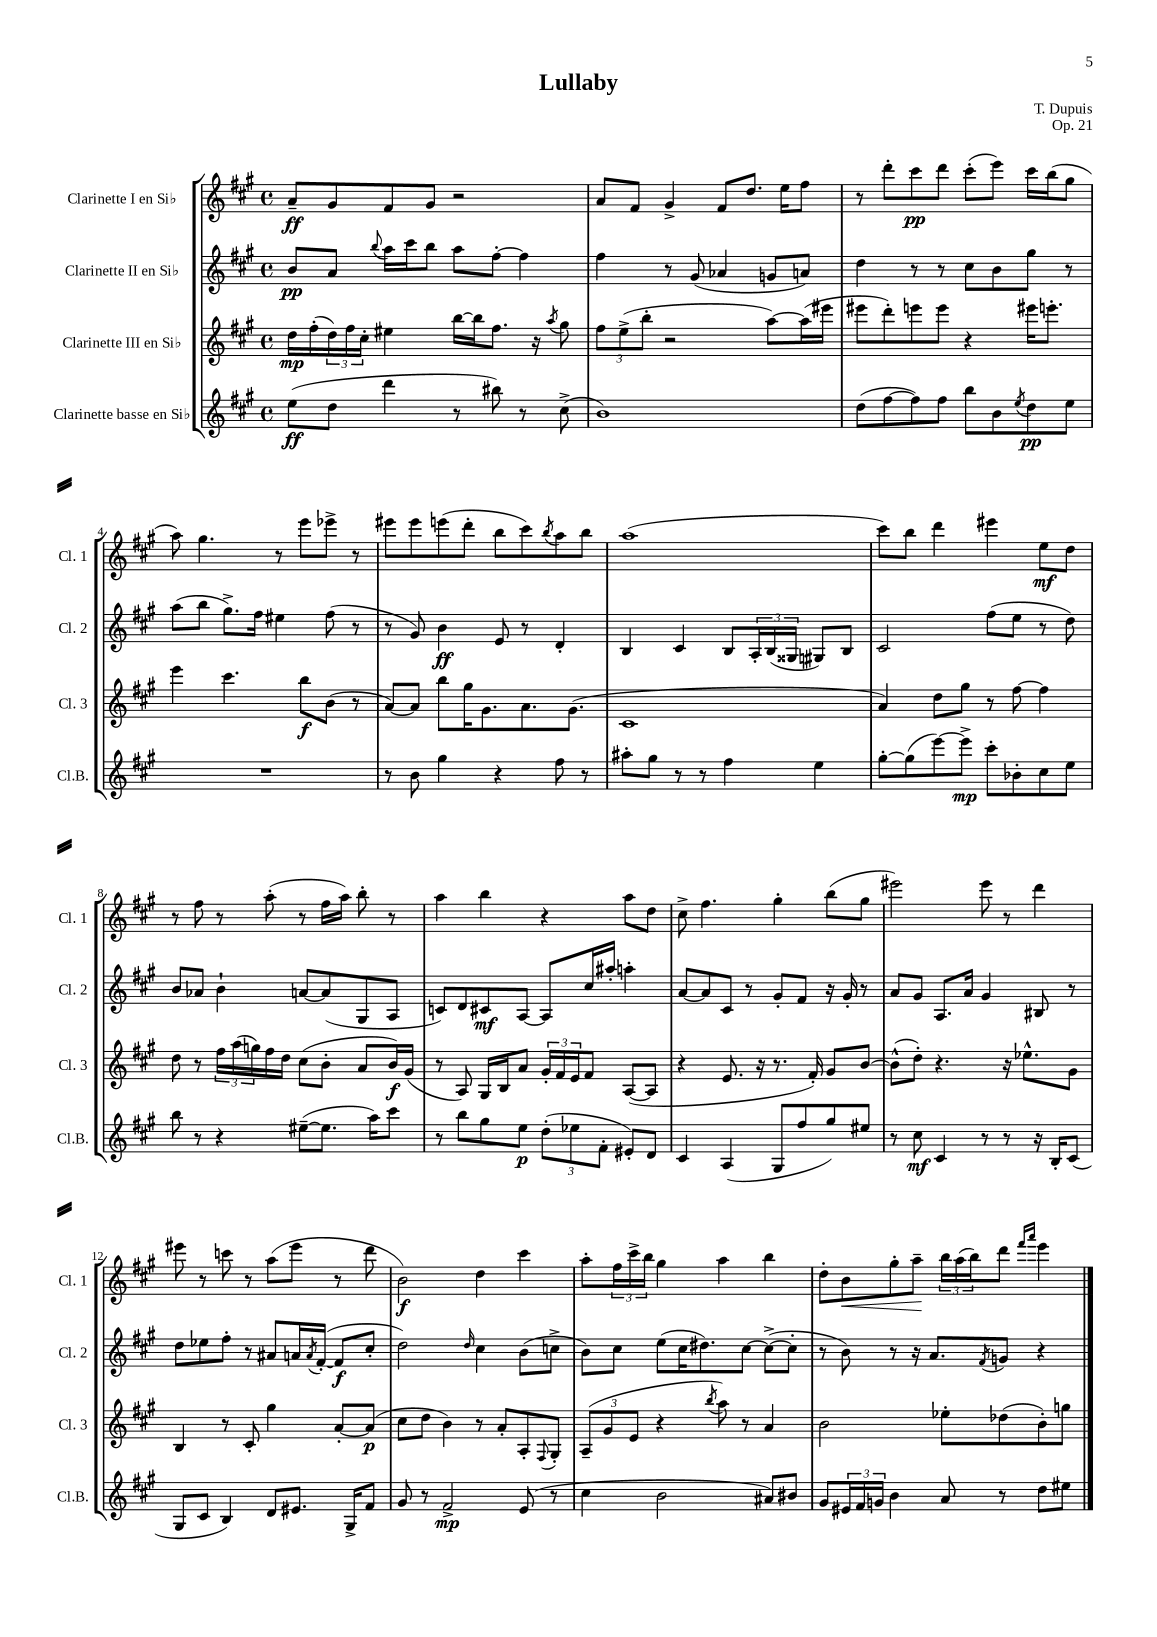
\header { title = "Lullaby" composer = "T. Dupuis" opus = "Op. 21" }
<<
\new StaffGroup <<
\new Staff = "s0" \with { instrumentName = "Clarinette I en Sib" shortInstrumentName = "Cl. 1" } {
    \clef treble \key a \major \defaultTimeSignature \time 4/4
    a'8--\ff gis'8 fis'8 gis'8 r2 |
    a'8 fis'8 gis'4-> fis'8 d''8. e''16 fis''8 |
    r8 d'''8-. cis'''8\pp d'''8 cis'''8-.( e'''8) cis'''16 b''16( gis''8 |
    a''8) gis''4. r8 e'''8 ees'''8-> r8 |
    eis'''8 eis'''8 e'''8( d'''8-. b''8 cis'''8) \acciaccatura { b''8 } a''8 b''8 |
    a''1( |
    cis'''8) b''8 d'''4 eis'''4 e''8\mf d''8 |
    r8 fis''8 r8 a''8-.( r8 fis''16 a''16) b''8-. r8 |
    a''4 b''4 r4 a''8 d''8 |
    cis''8-> fis''4. gis''4-. b''8( gis''8 |
    eis'''2) eis'''8 r8 d'''4 |
    eis'''8 r8 c'''8 r8 a''8( eis'''8 r8 d'''8 |
    b'2\f) d''4 cis'''4 |
    a''8-. \tuplet 3/2 { fis''16 cis'''16-> b''16 } gis''4 a''4 b''4 |
    d''8-. b'8\< gis''8-. a''8--\! \tuplet 3/2 { b''16 a''16( b''16) } d'''8 \grace { fis'''16 a'''16 } e'''4 \bar "|." |
}
\new Staff = "s1" \with { instrumentName = "Clarinette II en Sib" shortInstrumentName = "Cl. 2" } {
    \clef treble \key a \major \defaultTimeSignature \time 4/4
    b'8\pp a'8 \appoggiatura { b''8 } a''16 cis'''16 b''8 a''8 fis''8~-. fis''4 |
    fis''4 r8 gis'8( aes'4 g'8 a'8) |
    d''4 r8 r8 cis''8 b'8 gis''8 r8 |
    a''8( b''8 gis''8.->) fis''16 eis''4 fis''8( r8 |
    r8 gis'8) b'4\ff e'8 r8 d'4-. |
    b4 cis'4 b8 \tuplet 3/2 { a16-. b16( gisis16 } gis8) b8 |
    cis'2 fis''8( e''8 r8 d''8) |
    b'8 aes'8 b'4-! a'8~ a'8( gis8 a8 |
    c'8) d'8 cis'8\mf a8~ a8 cis''16 ais''16-. a''4-. |
    a'8~ a'8 cis'8 r8 gis'8-. fis'8 r16 gis'16-. r8 |
    a'8 gis'8 a8. a'16 gis'4 bis8 r8 |
    d''8 ees''8 fis''8-. r8 ais'8 a'16 \acciaccatura { a'8 } fis'16~-.( fis'8\f cis''8-. |
    d''2) \grace { d''16 } cis''4 b'8( c''8-> |
    b'8) cis''8 e''8( cis''16 dis''8.) cis''8~ cis''8~->( cis''8-. |
    r8 b'8) r8 r16 a'8. \acciaccatura { fis'8 } g'8 r4 \bar "|." |
}
\new Staff = "s2" \with { instrumentName = "Clarinette III en Sib" shortInstrumentName = "Cl. 3" } {
    \clef treble \key a \major \defaultTimeSignature \time 4/4
    d''16\mp fis''16-.( \tuplet 3/2 { d''16) fis''16 cis''16-. } eis''4 b''16~ b''16 fis''8. r16 \acciaccatura { a''8 } gis''8 |
    \tuplet 3/2 { fis''8 e''8->( b''8-. } r2 a''8~) a''16( eis'''16 |
    eis'''8 d'''8-.) e'''8 e'''8 r4 eis'''16 e'''8.-. |
    e'''4 cis'''4. b''8\f b'8( r8 |
    a'8~) a'8 b''8 gis''16 gis'8. a'8. gis'8.( |
    cis'1 |
    a'4) d''8 gis''8 r8 fis''8~ fis''4 |
    d''8 r8 \tuplet 3/2 { fis''16 a''16( g''16) } fis''16 d''16 cis''8( b'8-. a'8 b'16\f) gis'16( |
    r8 a8) gis16 b16 a'8 \tuplet 3/2 { gis'16-. fis'16 e'16 } fis'8 a8~( a8 |
    r4 e'8. r16 r8. fis'16-.) gis'8 b'8~ |
    b'8-^( d''8-.) r4. r16 ees''8.-^ gis'8 |
    b4 r8 cis'8-. gis''4 a'8~-. a'8\p( |
    cis''8 d''8 b'4) r8 a'8-. a8-. \appoggiatura { fis8 } gis8-. |
    \tuplet 3/2 { a8--( gis'8 e'8 } r4 \acciaccatura { b''8 } a''8) r8 a'4 |
    b'2 ees''8-. des''8( b'8-.) g''8 \bar "|." |
}
\new Staff = "s3" \with { instrumentName = "Clarinette basse en Sib" shortInstrumentName = "Cl.B." } {
    \clef treble \key a \major \defaultTimeSignature \time 4/4
    e''8\ff( d''8 d'''4 r8 bis''8) r8 cis''8->( |
    b'1) |
    d''8( fis''8~ fis''8) fis''8 b''8 b'8 \acciaccatura { e''8 } d''8\pp e''8 |
    R1 |
    r8 b'8 gis''4 r4 fis''8 r8 |
    ais''8-. gis''8 r8 r8 fis''4 e''4 |
    gis''8~-. gis''8( e'''8~) e'''8->\mp cis'''8-. bes'8-. cis''8 e''8 |
    b''8 r8 r4 eis''8~--( eis''8. a''16) cis'''8 |
    r8 b''8 gis''8 e''8\p \tuplet 3/2 { d''8-.( ees''8 fis'8-. } eis'8-.) d'8 |
    cis'4 a4( gis8 fis''8 gis''8) eis''8 |
    r8 cis''8\mf cis'4 r8 r8 r16 b16-. cis'8( |
    gis8 cis'8 b4) d'8 eis'8. gis16-> fis'8 |
    gis'8 r8 fis'2->\mp e'8( r8 |
    cis''4 b'2 ais'8) bis'8 |
    gis'8 \tuplet 3/2 { eis'16 fis'16 g'16 } b'4 a'8 r8 d''8 eis''8 \bar "|." |
}
>>
>>
